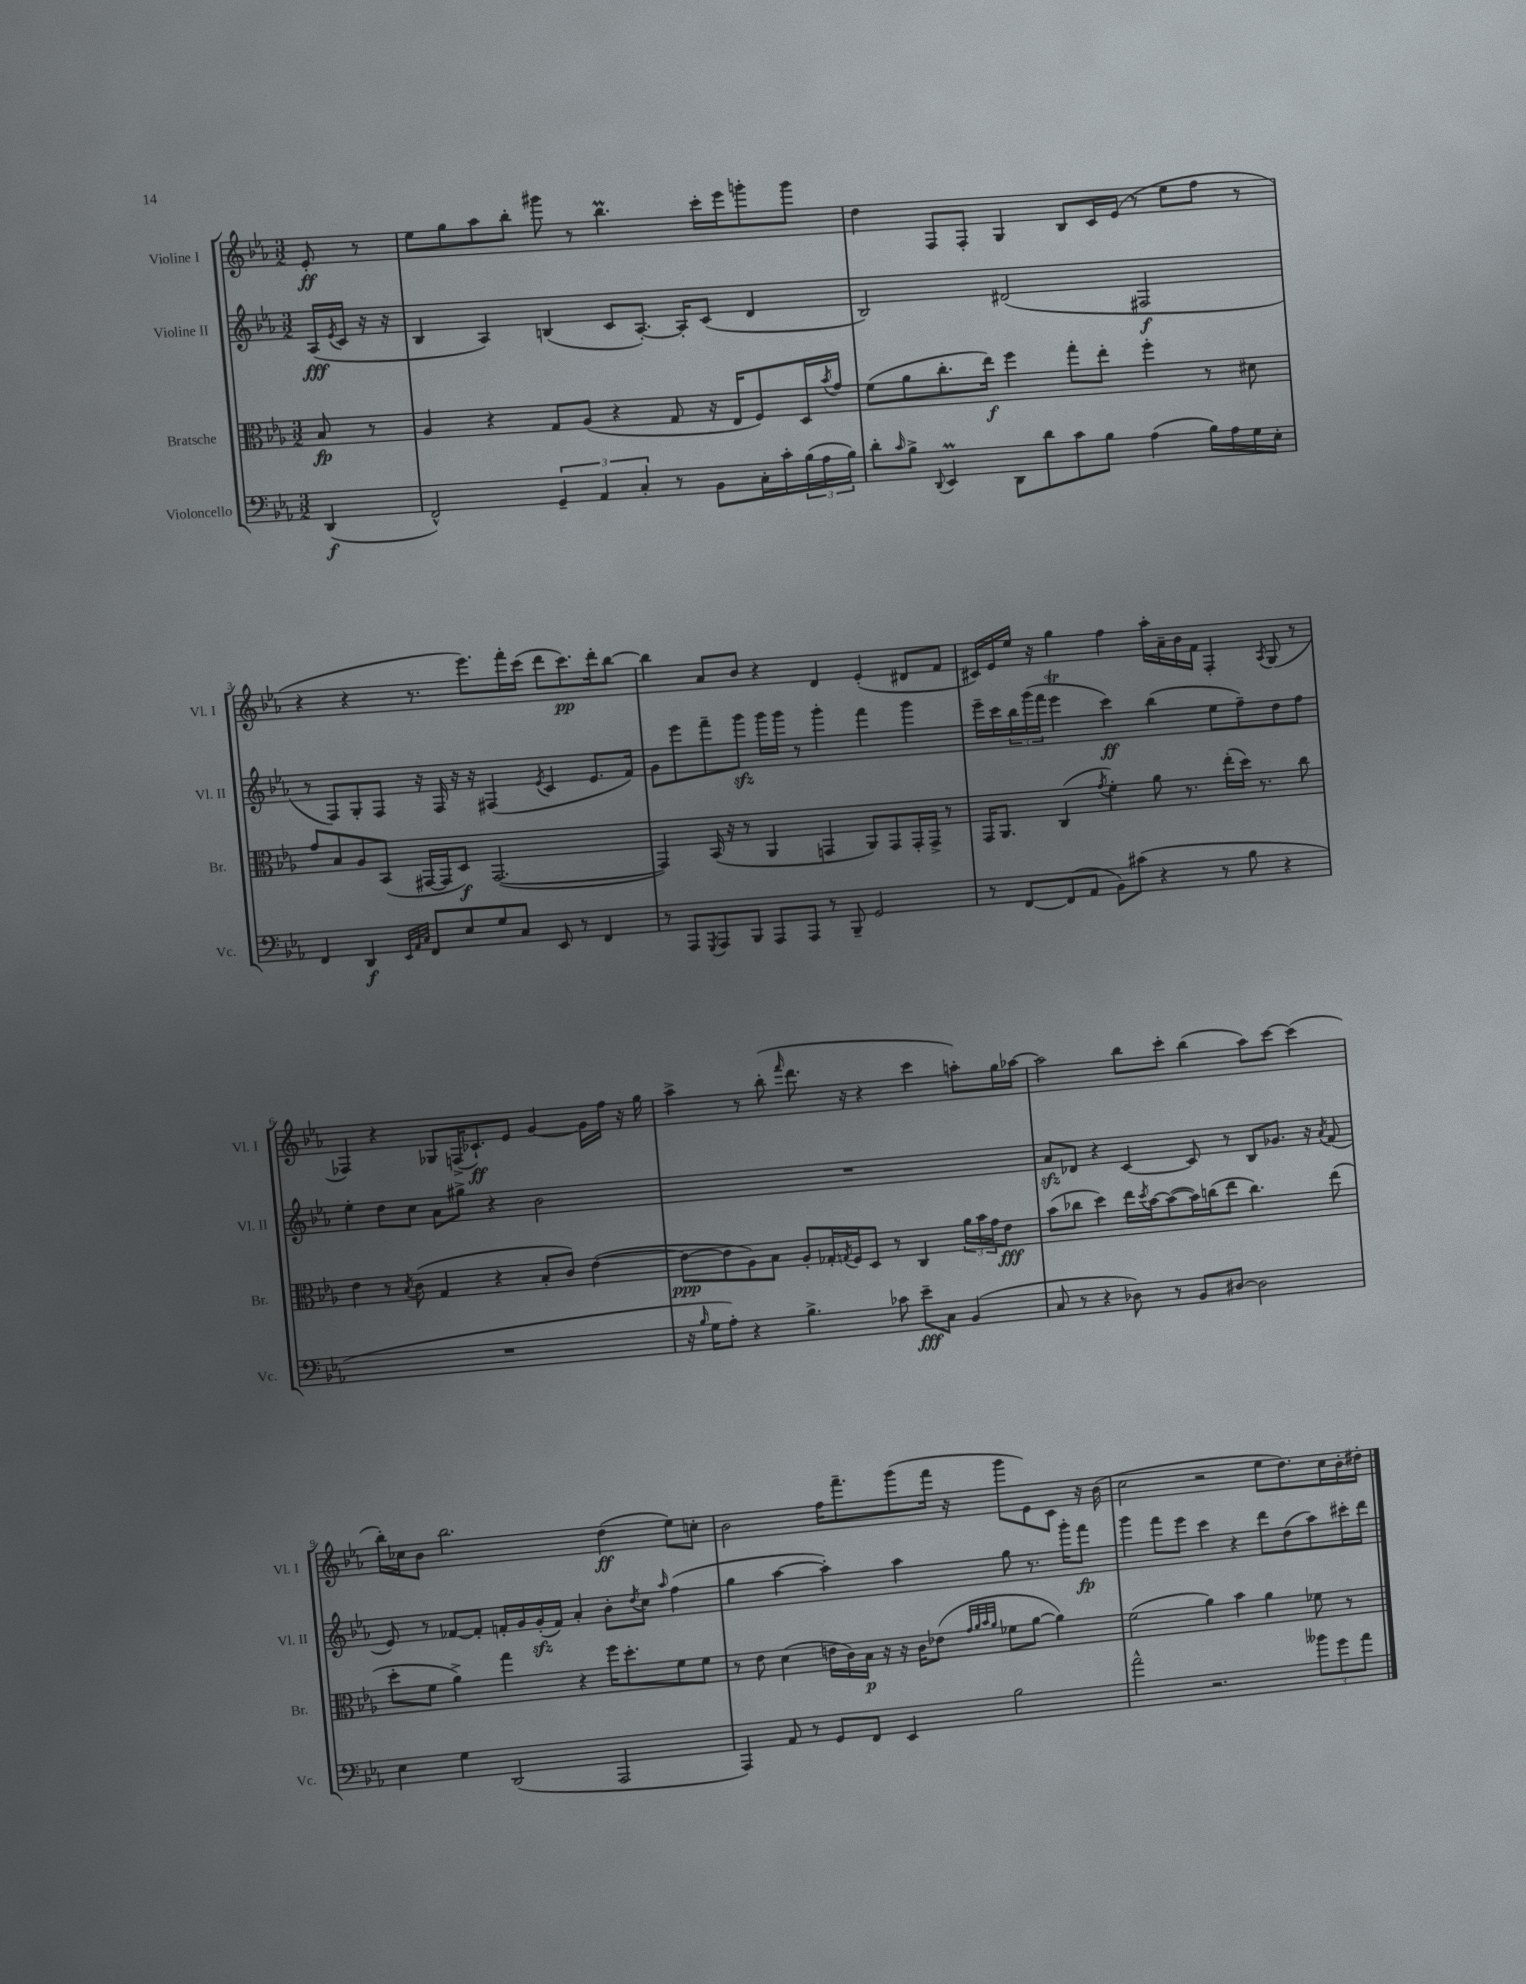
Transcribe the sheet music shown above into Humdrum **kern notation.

**kern	**kern	**kern	**kern
*staff4	*staff3	*staff2	*staff1
*clefF4	*clefC3	*clefG2	*clefG2
*k[b-e-a-]	*k[b-e-a-]	*k[b-e-a-]	*k[b-e-a-]
*M3/2	*M3/2	*M3/2	*M3/2
(4DD	8B-	(16A-	8e-'
.	.	8qe-	.
.	.	16c	.
.	8r	16r	8r
.	.	16r	.
=	=	=	=
2FF^^)	4A-	4B-	8ee-
.	.	.	8gg
.	4r	4A-)	8aa-
.	.	.	8bb-'
6GG~	8G	(4B	8ggg#
.	(8A-	.	8r
6AA-	.	.	.
.	4r	8c	4.bb-
6C'	.	.	.
.	.	[8.A-')	.
8r	8G	.	.
.	.	16A-']	.
8BB-	16r	(8c	16ccc'
.	16E-	.	16eee-
16C'	8F)	4d	8ggg'
16c'	.	.	.
(24B-	16D	.	8ggg
24A-	.	.	.
.	8qb-	.	.
.	16g	.	.
24B-)	.	.	.
=	=	=	=
8d'	(8f	2B-)	4dd
16qqc	.	.	.
8B-^	8a-	.	.
8qqDD	.	.	.
4EE-	8.cc'	.	8F
.	.	.	8F'
.	16ee-)	.	.
8DD	4ff	(2d#	4G
8d	.	.	.
8c	8gg'	.	8B-
8B-	8ee-'	.	16c
.	.	.	(16e-
(4A-	4ff'	2F#	8r
.	.	.	8ee-
16B-)	8r	.	8ff
16A-	.	.	.
16G	8d#	.	8r
16E-'	.	.	.
=	=	=	=
4FF	8g	8r	4r
.	8B-	8F)	.
4DD	8A-	8G'	4r
.	(8BB-	8F	.
32qqEE-	.	.	.
32qqAA-	.	.	.
32qqC	.	.	.
8FF	[16GG#	16r	8.r
.	16GG#]	16F	.
8E-	8D)	16r	.
.	.	16r	8.eee-)
8G	([2.GG#	(4F#	.
8C	.	.	16fff'
.	.	.	(16ccc
.	.	8qe-	.
8EE-	.	4c	8ddd
8r	.	.	8.ccc)
4FF	.	8.e-	.
.	.	.	16ddd'
.	.	.	[8bb-
.	.	16f)	.
=	=	=	=
8r	4GG#])	8g	4bb-]
8AAA-	.	8eee-	.
8qGGG	.	.	.
8AAA-	(16BB-	8fff~	8a-
.	16r	.	.
8BBB-	8r	8ggg	8b-
8AAA-	4AA-	16ggg	4r
.	.	16ggg	.
8AAA-	.	8r	.
8r	4GG	4ggg'	4d
8BBB-~	.	.	.
2GG	8AA-)	4fff	(4e-'
.	8GG	.	.
.	16GG'	4ggg	8d#
.	16GG^	.	.
.	8r	.	8f
=	=	=	=
8r	16GG	16eee-~	16c#)
.	8.AA-	16ccc	16e-
[8FF	.	24bb-	16ee-
.	.	(24ggg	.
.	.	.	16r
.	.	24fff	.
(8FF]	(4C	4eee-	4gg
8AA-	.	.	.
.	8qg	.	.
8BB-)	4f')	4ccc)	4ff
(8c#	.	.	.
4r	8a-	(4bb-	16aa-'
.	.	.	16a-~
.	8.r	.	16b-
.	.	.	16f
8r	.	8ee-	4F'
.	(16ee-'	.	.
8B-	16dd)	8ff~)	.
.	8.r	.	.
.	.	.	8qA-
4r	.	8dd	(8G
.	8cc	8ff	8r
=	=	=	=
1.r	4e-	4ee-'	4F-)
.	8r	8dd	4r
.	8qB-	.	.
.	(8c	8cc	.
.	4G	8a-	8G-
.	.	8gg#^	(16F^
.	.	.	8.c-`)
.	4r	4r	.
.	.	.	8e-
.	8B-'	2b-	[4g
.	8c)	.	.
.	([4e-	.	16g]
.	.	.	16ff
.	.	.	16r
.	.	.	16gg
=	=	=	=
16r	8e-_	1.r	4aa-^
16qqB-	.	.	.
16G	.	.	.
8A-')	8e-]	.	.
4r	8A-)	.	8r
.	8B-	.	(8bb-'
.	.	.	16qqfff
4.B-^	8A-'	.	8.ddd
.	16G-'	.	.
.	8qG	.	.
.	16F	.	16r
.	8D	.	4r
8c-	8r	.	.
8e-~	4C	.	4ccc
8C	.	.	.
(4BB-	24a-	.	8aa')
.	24b-	.	.
.	24g	.	.
.	8e-	.	16gg
.	.	.	[16aa-
=	=	=	=
8C	(8b-	8a-	2aa-]
8r	8cc-	8d-	.
4r	4dd)	4r	.
8D-)	16ee-	[4c	8bb-
.	8qdd	.	.
.	[16b-	.	.
8r	(8b-_	.	8ccc'
8BB-	16b-])	8c]	(4bb-
.	(16cc	.	.
[8D#	8ee-	8r	.
2D#]	4.cc)	8B-	8aa-)
.	.	8.g-	[8ccc
.	.	.	(4ccc]
.	.	16r	.
.	.	8qa-	.
.	(8ee-	(8f	.
=	=	=	=
4E-	8dd'	8e-)	16bb-')
.	.	.	16cc-
.	8f	8r	8b-
4G	4a-^)	[8f-	2.bb-
.	.	8f-']	.
(2DD	4gg	16f'	.
.	.	16g	.
.	.	(16g'	.
.	.	16f)	.
.	4r	4a-'	.
2AAA-	16ff	8b-'	(4dd
.	8.dd'	.	.
.	.	8qdd	.
.	.	8cc	.
.	.	16qqaa-	.
.	8f	(4ff	8ee-)
.	8f	.	8cc'
=	=	=	=
4AAA-)	8r	4gg	2b-
.	8e-	.	.
8AA-	(4d	[4aa-	.
8r	.	.	.
8GG	16e	4aa-'])	16ff
.	16c)	.	8.fff~
8FF	16B-	.	.
.	16r	.	.
4EE-	16r	4aa-	(8ggg
.	16c	.	.
.	(8e-	.	16fff
.	.	.	16r
.	32qqg	.	.
.	32qqa-	.	.
.	32qqb-	.	.
.	32qqa-	.	.
2B-	8f-	8gg	8ggg
.	[8a-	8.r	8e-)
.	4a-])	.	8c
.	.	16ggg'	.
.	.	8fff	16r
.	.	.	(16b-
=	=	=	=
2a-^^	(2f	4ggg	2cc
.	.	8fff	.
.	.	8eee-	.
2.r	4a-)	4ccc	2r
.	4b-	4r	.
.	4a-	8ddd	8ee-
.	.	(8dd	8.dd)
12b--	8f-	8aa-)	.
.	.	.	16cc
12g	.	.	.
.	8r	16ccc#'	16b-'
12a-	.	.	.
.	.	16ddd	16dd#'
==	==	==	==
*-	*-	*-	*-
